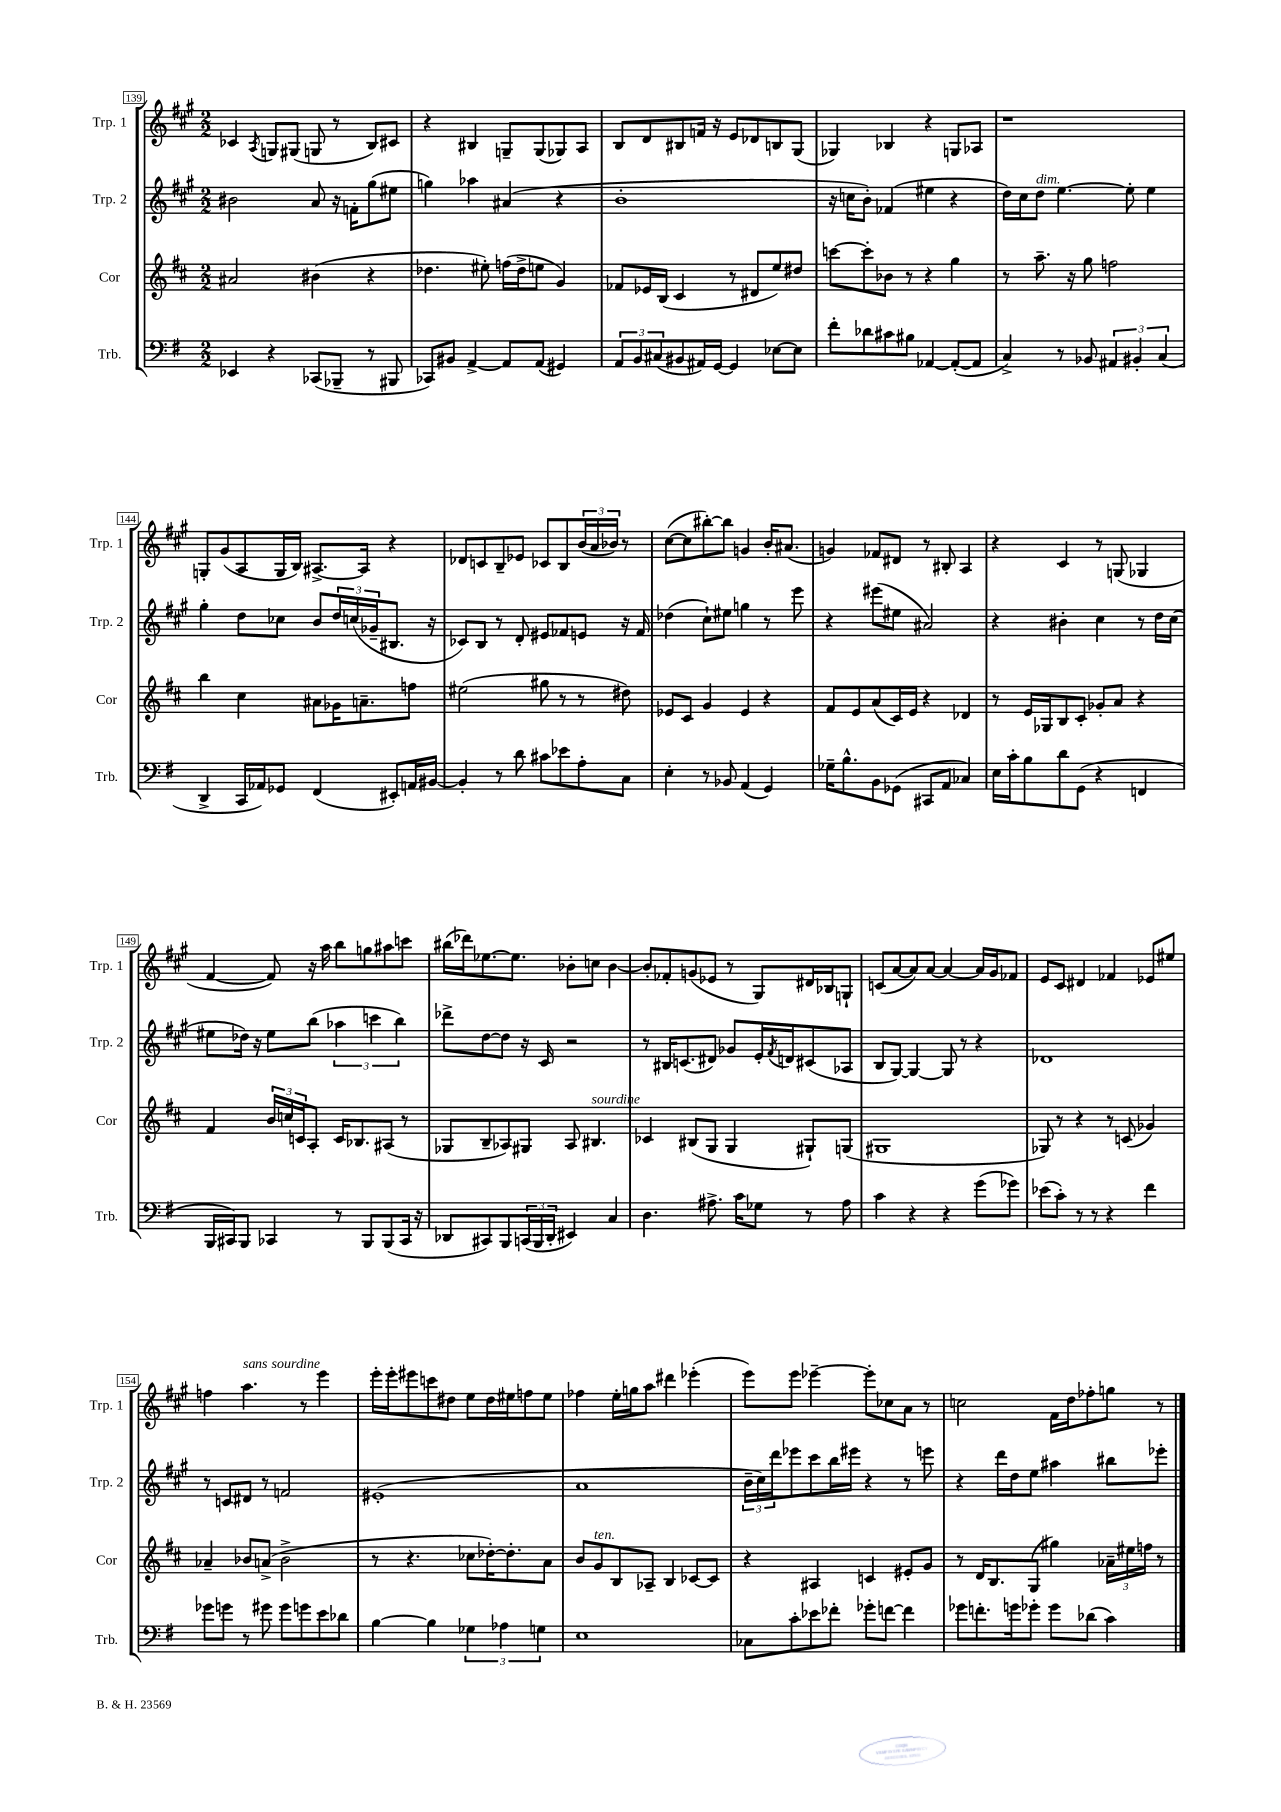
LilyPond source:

<<
\new StaffGroup <<
\new Staff = "s0" \with { instrumentName = "Trp. 1" shortInstrumentName = "Trp. 1" } {
    \clef treble \key a \major \numericTimeSignature \time 2/2
    ces'4 \acciaccatura { a8 } g8 gis8( g8 r8 b8) cis'8 |
    r4 bis4 g8-- g8( ges8) a8 |
    b8 d'8 bis8 f'16 r16 e'8 des'8 b8 gis8( |
    ges4) bes4 r4 g8 aes8 |
    r1 |
    g8-. gis'8( a8 g16 b16) ais8.~-> ais16 r4 |
    des'8 c'8 b8-- ees'8 ces'8 b8 \tuplet 3/2 { b'16( a'16 bes'16) } r8 |
    cis''8~( cis''8 bis''8~-.) bis''8 g'4 b'16-. ais'8.( |
    g'4) fes'8 dis'8 r8 bis8-. a4 |
    r4 cis'4 r8 g8( ges4 |
    fis'4~ fis'8) r16 a''16 b''8 g''8 ais''8 c'''8 |
    bis''16( des'''16) ees''8.~ ees''8. bes'8-. c''8 bes'4~ |
    bes'8-. fes'8-. g'8( ees'8 r8 gis8) dis'16 bes16 g8-! |
    c'8( a'8~ a'8) a'8~ a'4~ a'16 gis'16 fes'8 |
    e'8 cis'8 dis'4 fes'4 ees'8 eis''8 |
    f''4 a''4.^\markup { \italic "sans sourdine" } r8 e'''4 |
    e'''16-. e'''16-. eis'''8 c'''8 dis''8 e''8 dis''16 eis''16 f''8 eis''8 |
    fes''4 e''16-. g''16 a''8 dis'''4 ees'''4-.( |
    e'''8) e'''8 ees'''4~-- ees'''8-. ces''8 a'8 r8 |
    c''2 fis'16 d''16 fes''8-. g''8 r8 \bar "|." |
}
\new Staff = "s1" \with { instrumentName = "Trp. 2" shortInstrumentName = "Trp. 2" } {
    \clef treble \key a \major \numericTimeSignature \time 2/2
    bis'2 a'8 r16 f'16-. gis''8( eis''8 |
    g''4) aes''4 ais'4( r4 |
    b'1-. |
    r16 c''16 b'8-.) fes'4( eis''4 r4 |
    d''16) cis''16 d''8^\markup { \italic "dim." } e''4.~ e''8-. e''4 |
    gis''4-. d''8 ces''8 b'8 \tuplet 3/2 { d''16 c''16( ges'16-- } bis8. r16 |
    ces'8) b8 r8 d'8-. eis'8 fes'8 e'8 r16 fes'16 |
    des''4( cis''8-!) eis''8 g''4 r8 e'''8 |
    r4 eis'''8( eis''8 ais'2) |
    r4 bis'4-. cis''4 r8 d''16 cis''16( |
    eis''8 des''16) r16 eis''8 b''8( \tuplet 3/2 { aes''4 c'''4 b''4) } |
    des'''8-> d''8~ d''8 r16 cis'16 r2 |
    r8 bis16 c'8.( dis'8) ges'8 e'16-. \acciaccatura { fis'8 } d'16 cis'8( aes8 |
    b8 gis8~) gis4~ gis8 r8 r4 |
    des'1 |
    r8 c'8 dis'8 r8 f'2 |
    eis'1-.( |
    a'1 |
    \tuplet 3/2 { b'16-- cis''16) d'''16 } ees'''8 cis'''8 b''16 eis'''16 r4 r8 e'''8 |
    r4 d'''16 d''16 e''8 ais''4 bis''8 ees'''8-. \bar "|." |
}
\new Staff = "s2" \with { instrumentName = "Cor" shortInstrumentName = "Cor" } {
    \clef treble \key d \major \numericTimeSignature \time 2/2
    ais'2 bis'4( r4 |
    des''4. eis''8-.) f''16( des''16-> e''8 g'4) |
    fes'8 ees'16 b16( cis'4 r8 dis'8 e''8) dis''8 |
    c'''8~ c'''8-. bes'8 r8 r4 g''4 |
    r8 a''8.-- r16 g''8 f''2 |
    b''4 cis''4 ais'8 ges'16 a'8.-- f''8 |
    eis''2( gis''8 r8 r8 dis''8) |
    ees'8 cis'8 g'4 ees'4 r4 |
    fis'8 e'8 a'8( cis'16) e'16 r4 des'4 |
    r8 e'16 ges16 b8 cis'8-. ges'8-. a'8 r4 |
    fis'4 \tuplet 3/2 { b'16 c''16 c'16 } a8-. c'16 bes8. ais8( r8 |
    ges8 b8-- aes8) gis8 aes8 bis4.^\markup { \italic "sourdine" } |
    ces'4 bis8( g8 g4 gis8-!) g8( |
    gis1 |
    ges8) r8 r4 r8 c'8( ges'4) |
    aes'4-- bes'8 a'8->( bes'2-> |
    r8 r4. ces''8 des''16~-.) des''8.-. a'8 |
    b'8 g'8^\markup { \italic "ten." } b8 aes8-- b4 ces'8~ ces'8 |
    r4 ais4 c'4 eis'8-. g'8 |
    r8 d'16 b8. g8( gis''4) \tuplet 3/2 { aes'16-- eis''16 f''16 } r8 \bar "|." |
}
\new Staff = "s3" \with { instrumentName = "Trb." shortInstrumentName = "Trb." } {
    \clef bass \key g \major \numericTimeSignature \time 2/2
    ees,4 r4 ces,8( bes,,8-- r8 bis,,8 |
    ces,8) bis,8 a,4~-> a,8 a,8( gis,4) |
    \tuplet 3/2 { a,8 b,8 cis8( } bis,8 ais,16) g,16~ g,4 ees8~ ees8 |
    fis'8-. des'8 cis'8 bis8 aes,4~ aes,8~-.( aes,8 |
    c4->) r8 bes,8 \tuplet 3/2 { ais,4 bis,4-. c4( } |
    d,4-> c,16 aes,16) ges,8 fis,4( eis,8-.) a,16 bis,16~ |
    bis,4-. r8 d'8 cis'8 ees'8 a8-. c8 |
    e4-. r8 bes,8 a,4( g,4) |
    ges16-- b8.-^ b,8 ges,8( cis,8 a,8 ces4) |
    e16 c'16-. b8 d'8 g,8( r4 f,4 |
    b,,16 cis,16) b,,8 ces,4 r8 b,,8 b,,8( ces,16 r16 |
    des,8 cis,8) b,,8 \tuplet 3/2 { c,16( b,,16 des,16-. } eis,4) c4 |
    d4. ais8.-> c'16 ges8 r8 ais8 |
    c'4 r4 r4 g'8( ges'8) |
    ees'8( c'8-.) r8 r8 r4 fis'4 |
    ges'8 g'8 r8 gis'8 gis'8 g'8 e'8 des'8 |
    b4~ b4 \tuplet 3/2 { ges4 aes4 g4 } |
    e1 |
    ces8 c'8-. ees'8 fes'8-. ges'8-. f'8~ f'4 |
    ges'8 f'8.-. g'16 ges'8-. ges'8 des'8( c'4) \bar "|." |
}
>>
>>
\layout { \context { \Score currentBarNumber = #139 \override BarNumber.stencil = #(make-stencil-boxer 0.1 0.3 ly:text-interface::print) } }
